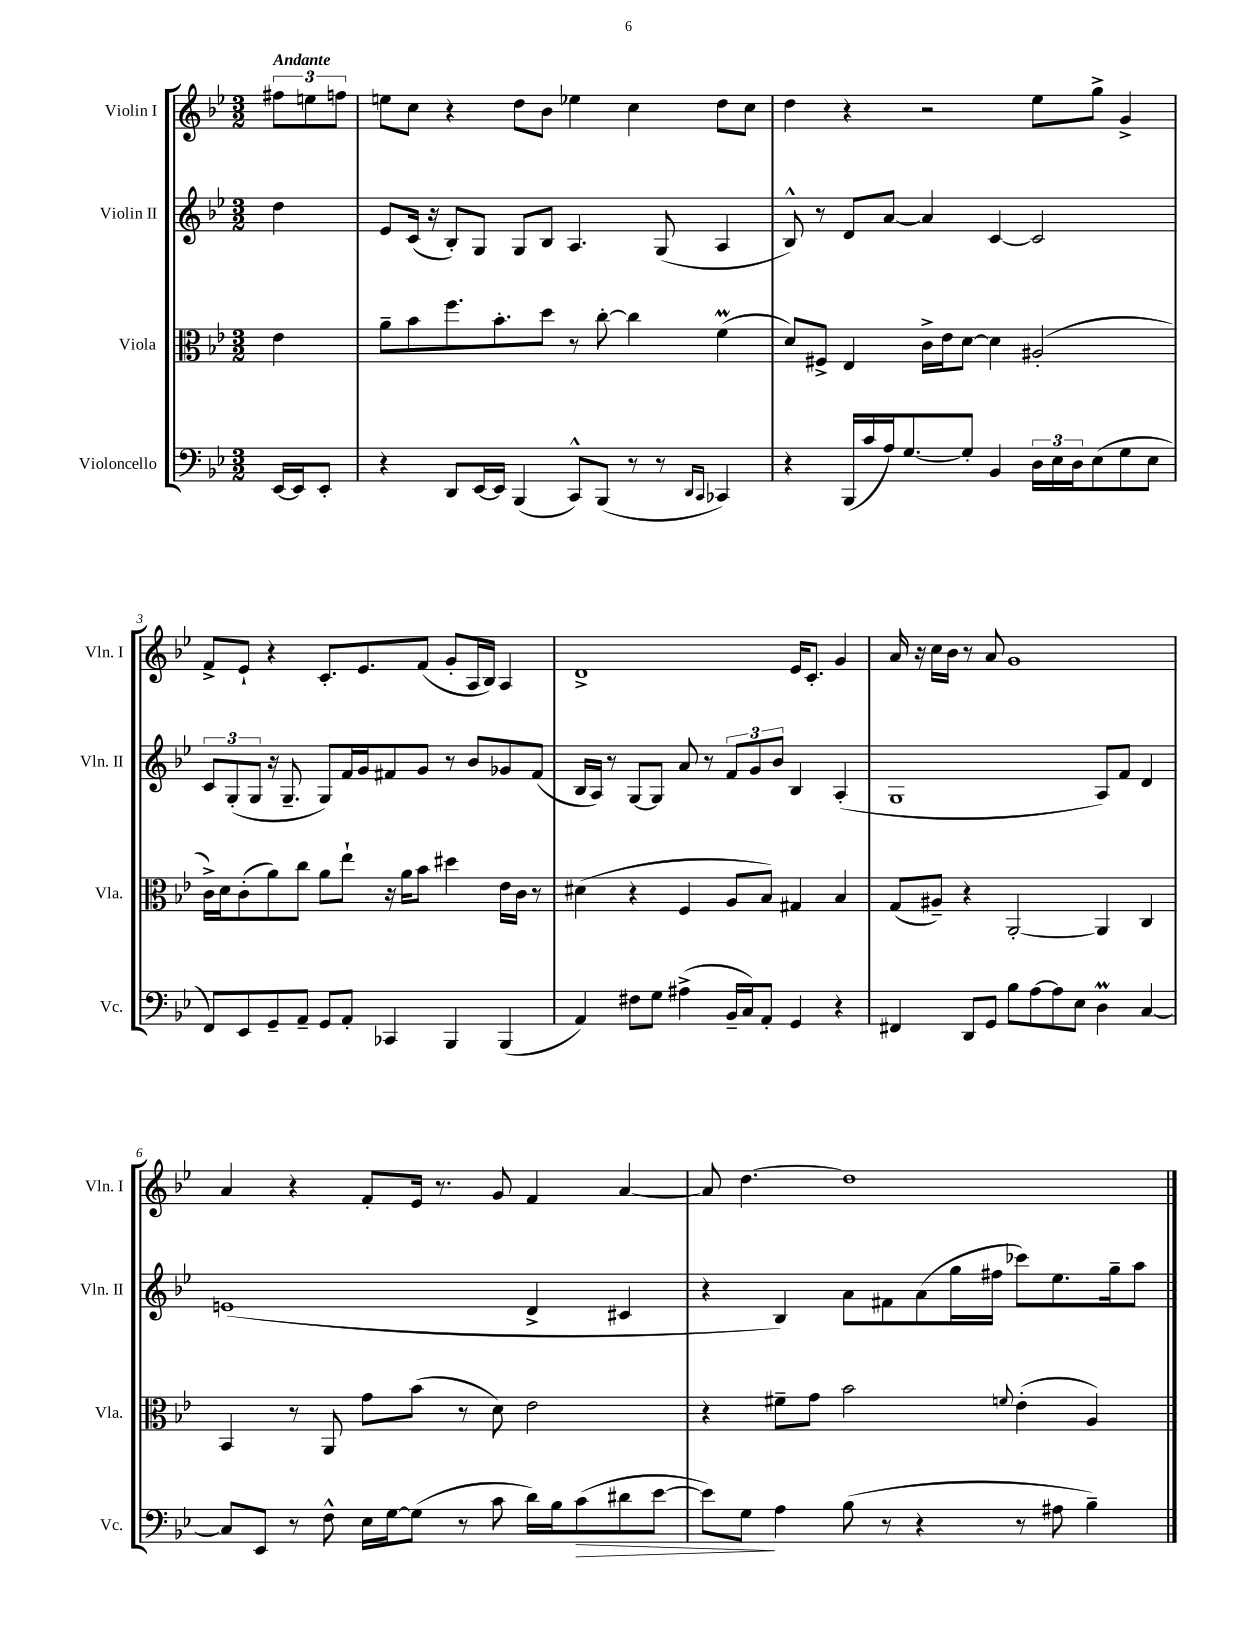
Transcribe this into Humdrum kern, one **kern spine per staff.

**kern	**dynam	**kern	**kern	**kern
*part4	*part4	*part3	*part2	*part1
*staff4	*staff4	*staff3	*staff2	*staff1
*I"Violoncello	*	*I"Viola	*I"Violin II	*I"Violin I
*I'Vc.	*	*I'Vla.	*I'Vln. II	*I'Vln. I
*clefF4	*	*clefC3	*clefG2	*clefG2
*k[b-e-]	*	*k[b-e-]	*k[b-e-]	*k[b-e-]
*M3/2	*	*M3/2	*M3/2	*M3/2
=	=	=	=	=
!	!	!	!	!LO:TX:a:B:t=Andante
[16EE-/LL	.	4e-\	4dd\	12ff#X\L
16EE-/J]	.	.	.	.
.	.	.	.	12een\
8EE-'/J	.	.	.	.
.	.	.	.	12ffn\J
=1	=1	=1	=1	=1
4r	.	8a~\L	8e-/L	8een\L
.	.	8b-\	(16c/Jk	8cc\J
.	.	.	16r	.
8DD/L	.	8.ff\	8B-'/L)	4r
[16EE-/L	.	.	8G/J	.
16EE-/JJ]	.	8.b-'\	.	.
(4BBB-/	.	.	8G/L	8dd\L
.	.	8dd\J	8B-/J	8b-\J
8CC^^/L)	.	8r	4.A/	4ee-X\
(8BBB-/J	.	[8cc'\	.	.
8r	.	4cc\]	.	4cc\
8r	.	.	(8G/	.
16qqDD/LL	.	.	.	.
16qqCC/JJ	.	.	.	.
4CC-X/)	.	(4fM\	4A/	8dd\L
.	.	.	.	8cc\J
=2	=2	=2	=2	=2
4r	.	8d/L)	8B-^^/)	4dd\
.	.	8F#X^/J	8r	.
(16BBB-/LL	.	4E-/	8d/L	4r
16c/	.	.	.	.
16A/J)	.	.	[8a/J	.
[8.G/	.	.	.	.
.	.	16c^\LL	4a/]	2r
.	.	16e-\J	.	.
8G'/J]	.	[8d\J	.	.
4BB-/	.	4d\]	[4c/	.
24D\LL	.	(2A#X'/	2c/]	8ee-\L
24E-\	.	.	.	.
24D\J	.	.	.	.
(8E-\	.	.	.	8gg^\J
8G\	.	.	.	4g^/
8E-\J	.	.	.	.
!!LO:LB:g=z
=3	=3	=3	=3	=3
8FF/L)	.	16c^\LL)	12c/L	8f^/L
.	.	16d\J	.	.
.	.	.	(12G'/	.
8EE-/	.	(8c'\	.	8e-`/J
.	.	.	12G/J	.
8GG~/	.	8a\)	16r	4r
.	.	.	8.G~/	.
8AA~/J	.	8cc\J	.	.
8GG/L	.	8a\L	8G/L)	8.c'/L
8AA'/J	.	8ee-`\J	16f/L	.
.	.	.	16g/J	8.e-/
4CC-X/	.	16r	8f#X/	.
.	.	16a\KL	.	.
.	.	8b-\J	8g/J	(8f/J
4BBB-/	.	4dd#X\	8r	8g'/L
.	.	.	8b-/L	16A/L
.	.	.	.	16B-/JJ)
(4BBB-/	.	16e-\LL	8g-X/	4A/
.	.	16c\JJ	.	.
.	.	8r	(8f#/J	.
=4	=4	=4	=4	=4
4AA/)	.	(4d#X\	16B-/LL	1d^
.	.	.	16A/JJ)	.
.	.	.	8r	.
8F#X\L	.	4r	[8G/L	.
8G\J	.	.	8G/J]	.
(4A#X^\	.	4F/	8a/	.
.	.	.	8r	.
16BB-~/LL	.	8A/L	12f/L	.
16C/J)	.	.	.	.
.	.	.	12g/	.
8AA'/J	.	8B-/J)	.	.
.	.	.	12b-/J	.
4GG/	.	4G#X/	4B-/	16e-/KL
.	.	.	.	8.c'/J
4r	.	4B-/	(4A'/	4g/
=5	=5	=5	=5	=5
4FF#X/	.	(8G/L	1G	16a/
.	.	.	.	16r
.	.	8A#X~/J)	.	16cc\LL
.	.	.	.	16b-\JJ
8DD/L	.	4r	.	8r
8GG/J	.	.	.	8a/
8B-\L	.	[2AA'/	.	1g
[8A\	.	.	.	.
8A\]	.	.	.	.
8E-\J	.	.	.	.
4Dm\	.	4AA/]	8A/L)	.
.	.	.	8f/J	.
[4C/	.	4C/	4d/	.
!!LO:LB:g=z
=6	=6	=6	=6	=6
8C/L]	.	4BB-/	(1en	4a/
8EE-/J	.	.	.	.
8r	.	8r	.	4r
8F^^\	.	8AA/	.	.
16E-\LL	.	8g\L	.	8f'/L
[16G\J	.	.	.	.
(8G\J]	.	(8b-\J	.	16e-/Jk
.	.	.	.	8.r
8r	.	8r	.	.
8c\	.	8d\)	.	8g/
16d\LL)	.	2e-\	4d^/	4f/
16B-\J	.	.	.	.
!	!LO:HP:b	!	!	!
(8c\	>	.	.	.
8d#X\	.	.	4c#X/	[4a/
[8e-\J	.	.	.	.
=7	=7	=7	=7	=7
8e-\L])	.	4r	4r	8a/]
8G\J	.	.	.	[4.dd\
4A\	]	8f#X~\L	4B-/)	.
.	.	8g\J	.	.
(8B-\	.	2b-\	8a\L	1dd]
8r	.	.	8f#X\	.
4r	.	.	(8a\	.
.	.	.	16gg\L	.
.	.	.	16ff#X\JJ	.
.	.	8qqfn/	.	.
8r	.	(4e-'\	8ccc-X\L)	.
8A#X\	.	.	8.ee-\	.
4B-~\)	.	4A/)	.	.
.	.	.	16gg~\k	.
.	.	.	8aa\J	.
==	==	==	==	==
*-	*-	*-	*-	*-
